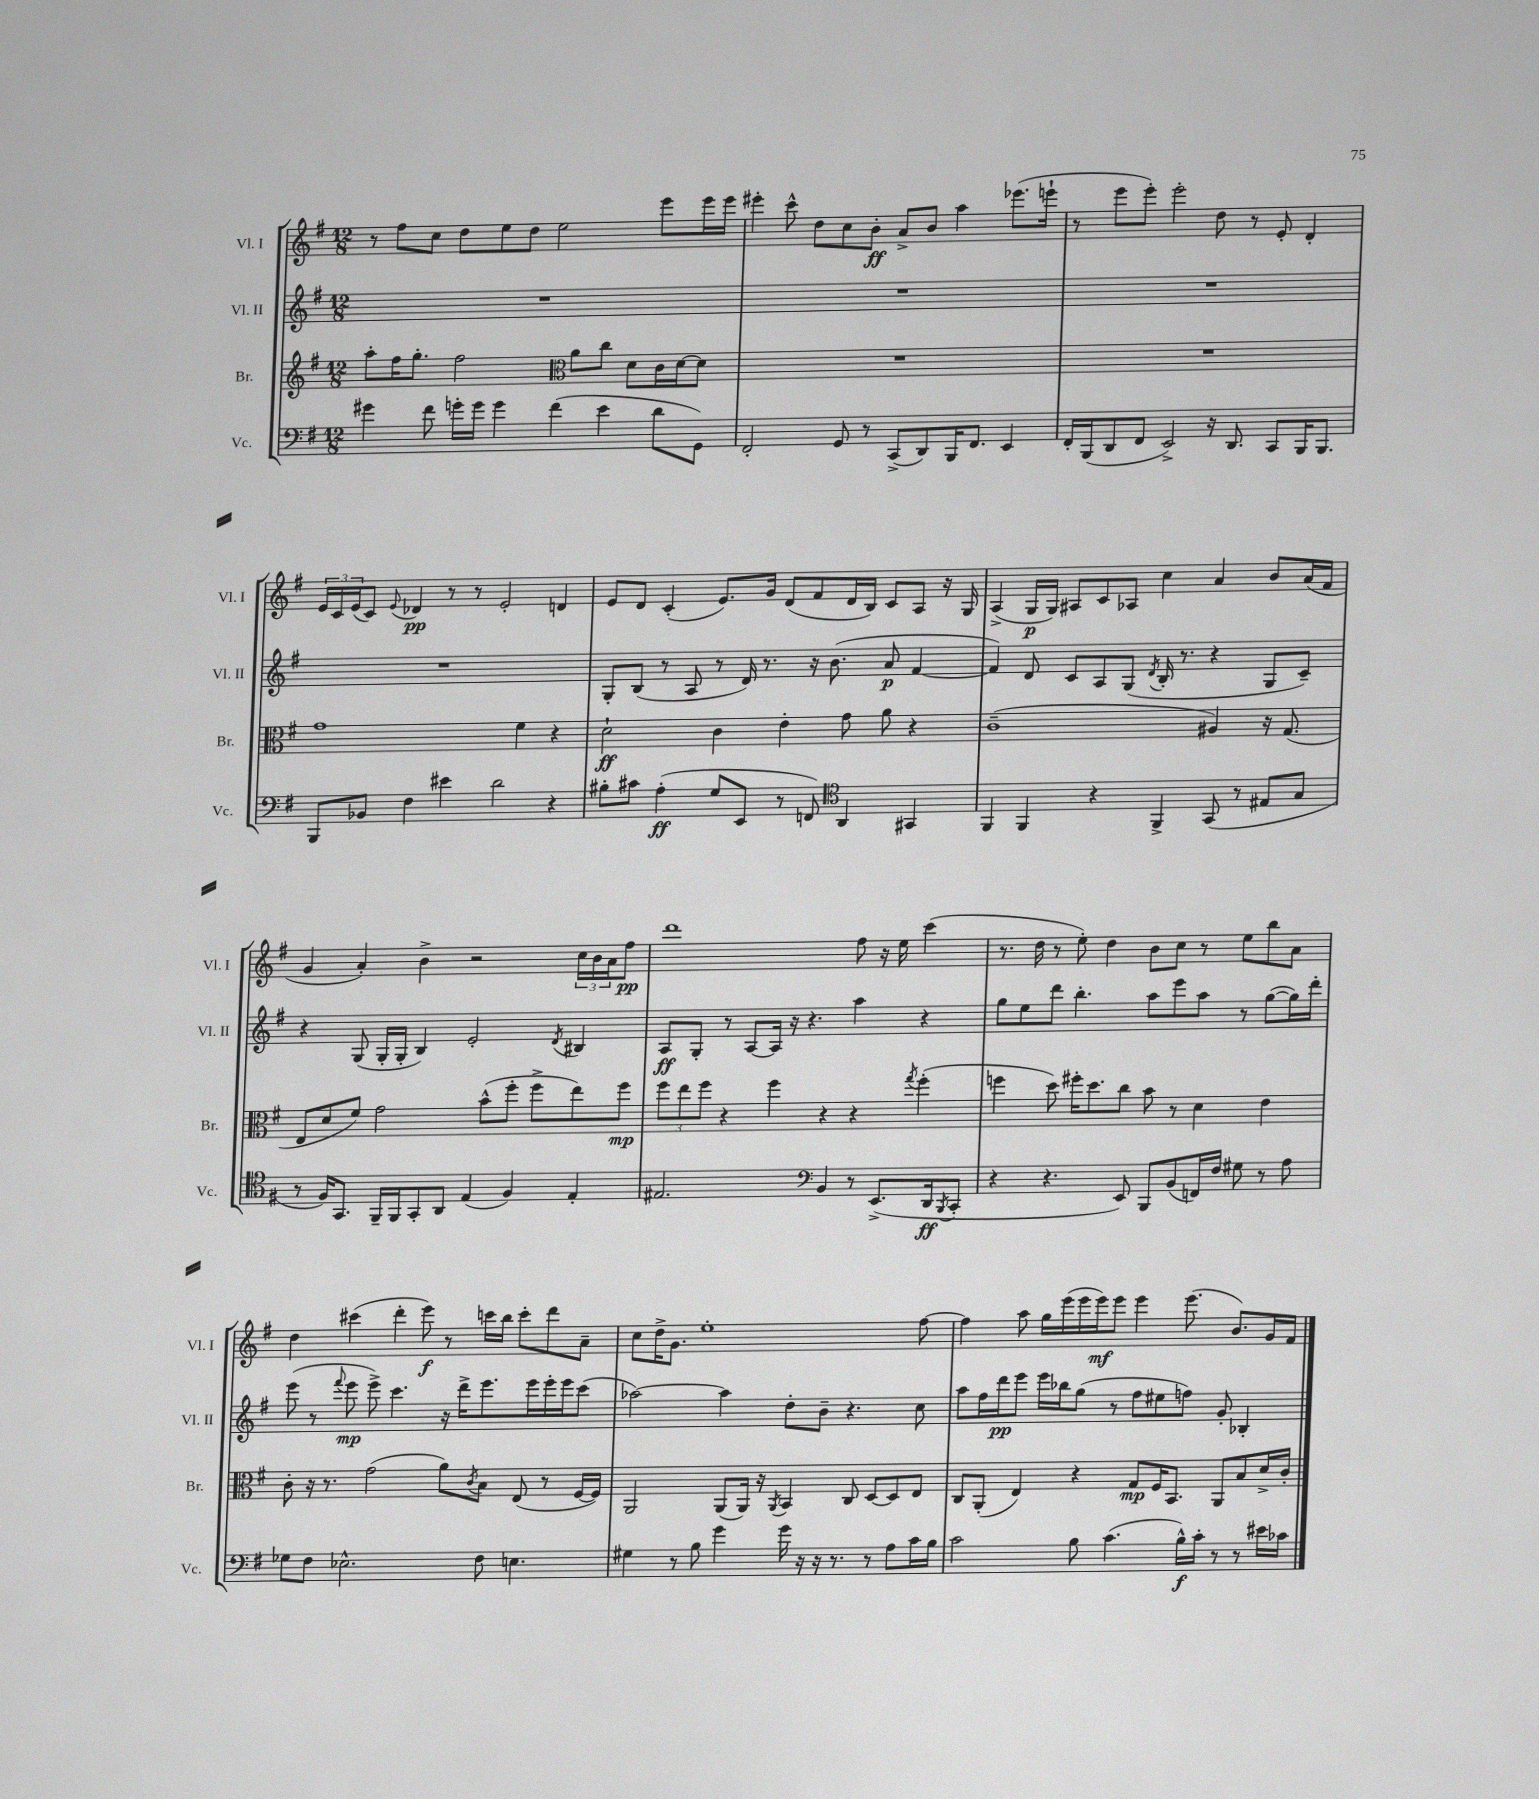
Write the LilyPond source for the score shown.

<<
\new StaffGroup <<
\new Staff = "s0" \with { instrumentName = "Vl. I" shortInstrumentName = "Vl. I" } {
    \clef treble \key g \major \numericTimeSignature \time 12/8
    r8 fis''8 c''8 d''8 e''8 d''8 e''2 e'''8 e'''16 e'''16 |
    eis'''4-. c'''8-^ d''8 c''8 b'8-.\ff a'8-> b'8 a''4 ees'''8.( e'''16-! |
    r8 e'''8 e'''8-.) e'''2-. d''8 r8 e'8-. d'4-. |
    \tuplet 3/2 { e'16 c'16 e'16( } c'8) \appoggiatura { e'8 } des'4\pp r8 r8 e'2-. d'4 |
    e'8 d'8 c'4-.( e'8.) g'16 d'8( fis'8 d'16 b16) c'8 a8 r16 g16 |
    a4->( g16\p g16) ais8 c'8 aes8 c''4 a'4 b'8 a'16( fis'16 |
    g'4 a'4-.) b'4-> r2 \tuplet 3/2 { c''16 b'16 a'16 } fis''8\pp |
    d'''1 fis''8 r16 e''16 c'''4( |
    r8. d''16 r8 e''8-.) d''4 b'8 c''8 r8 e''8 b''8 a'8 |
    d''4 cis'''4( d'''4-. e'''8\f) r8 c'''16 b''16 c'''8-. d'''8 a'8-- |
    c''8 d''16-> g'8. e''1-. fis''8~ |
    fis''4 a''8 g''16 e'''16( e'''16 e'''16\mf) e'''8 e'''4 e'''8.( b'8.) g'16 fis'16 \bar "|." |
}
\new Staff = "s1" \with { instrumentName = "Vl. II" shortInstrumentName = "Vl. II" } {
    \clef treble \key g \major \numericTimeSignature \time 12/8
    R1. |
    R1. |
    R1. |
    R1. |
    g8-. b8( r8 a8 r8 d'16) r8. r16 b'8.( a'8\p fis'4~ |
    fis'4) d'8 c'8 a8 g8( \acciaccatura { d'8 } b16-. r8. r4 g8 c'8--) |
    r4 g8( g16-. g16-. b4) e'2-. \acciaccatura { d'8 } bis4 |
    a8\ff g8-. r8 a8~ a16 r16 r4. a''4 r4 |
    g''8 e''8 d'''8 b''4.-. a''8 e'''8 a''8 r8 g''8~( g''16) d'''16-. |
    e'''8( r8 \appoggiatura { fis'''8 } e'''8\mp e'''8->) c'''4. r16 d'''16-> e'''8. e'''16 e'''16-. e'''16 c'''8( |
    aes''2~) aes''4 d''8-. b'8-- r4. c''8 |
    a''8 fis''16 d'''16\pp e'''8 e'''16 bes''16 g''8( r8 fis''8 eis''8 f''8) g'8-. bes4-. \bar "|." |
}
\new Staff = "s2" \with { instrumentName = "Br." shortInstrumentName = "Br." } {
    \clef treble \key g \major \numericTimeSignature \time 12/8
    a''8-. fis''16 g''8.-. fis''2 \clef alto a'8 c''8 d'8 c'16 d'16~ d'8 |
    R1. |
    R1. |
    g'1 fis'4 r4 |
    d'2-!\ff c'4 e'4-. g'8 a'8 r4 |
    c'1--( ais4) r16 g8.( |
    e8 d'8 fis'8) g'2 b'8-^( fis''8-. fis''8-> e''8) fis''8\mp |
    \tuplet 3/2 { fis''8 e''8 fis''8 } r4 fis''4 r4 r4 \acciaccatura { g''8 } fis''4-.( |
    f''4 d''8) fis''16-. d''8. c''8 b'8 r8 d'4 e'4 |
    c'8-. r16 r8. g'2( a'8) \acciaccatura { c'8 } b8 e8( r8 fis16~ fis16) |
    a,2 a,8( a,16) r16 \acciaccatura { a,8 } b,4 c8 d8~ d8 e8 |
    c8 a,8-.( e4) r4 g8\mp fis16 b,8. a,8 b8 d'16-> c'16-. \bar "|." |
}
\new Staff = "s3" \with { instrumentName = "Vc." shortInstrumentName = "Vc." } {
    \clef bass \key g \major \numericTimeSignature \time 12/8
    gis'4 fis'8 g'16-. g'16 g'4 fis'4( e'4 d'8 g,8) |
    fis,2-. g,8 r8 c,8->( d,8) b,,16 fis,8. e,4 |
    fis,16-. b,,16( d,8 fis,8 e,2->) r16 d,8. c,8 b,,16 b,,8. |
    b,,8 bes,8 fis4 eis'4 d'2 r4 |
    bis8-. cis'8 a4-.\ff( g8 e,8 r8 f,8) \clef tenor a,4 gis,4 |
    fis,4 fis,4 r4 fis,4-> g,8( r8 eis8 g8 |
    r8 fis16) g,8. fis,16-- fis,16 g,8-. a,8 e4( fis4) e4-. |
    eis2. \clef bass b,4 r8 e,8.->( d,16\ff \acciaccatura { b,,8 } c,8-. |
    r4 r4. e,8) b,,8 b,8( f,16) fis16 gis8 r8 a8 |
    ges8 fis8 ees2.-^ fis8 e4. |
    gis4 r8 b8 g'4 g'16 r16 r16 r8. r8 a8 c'16 b16 |
    c'2 b8 c'4.( b16-^\f) c'16-. r8 r8 eis'16 ces'16 \bar "|." |
}
>>
>>
\layout { \context { \Score \remove "Bar_number_engraver" } }
